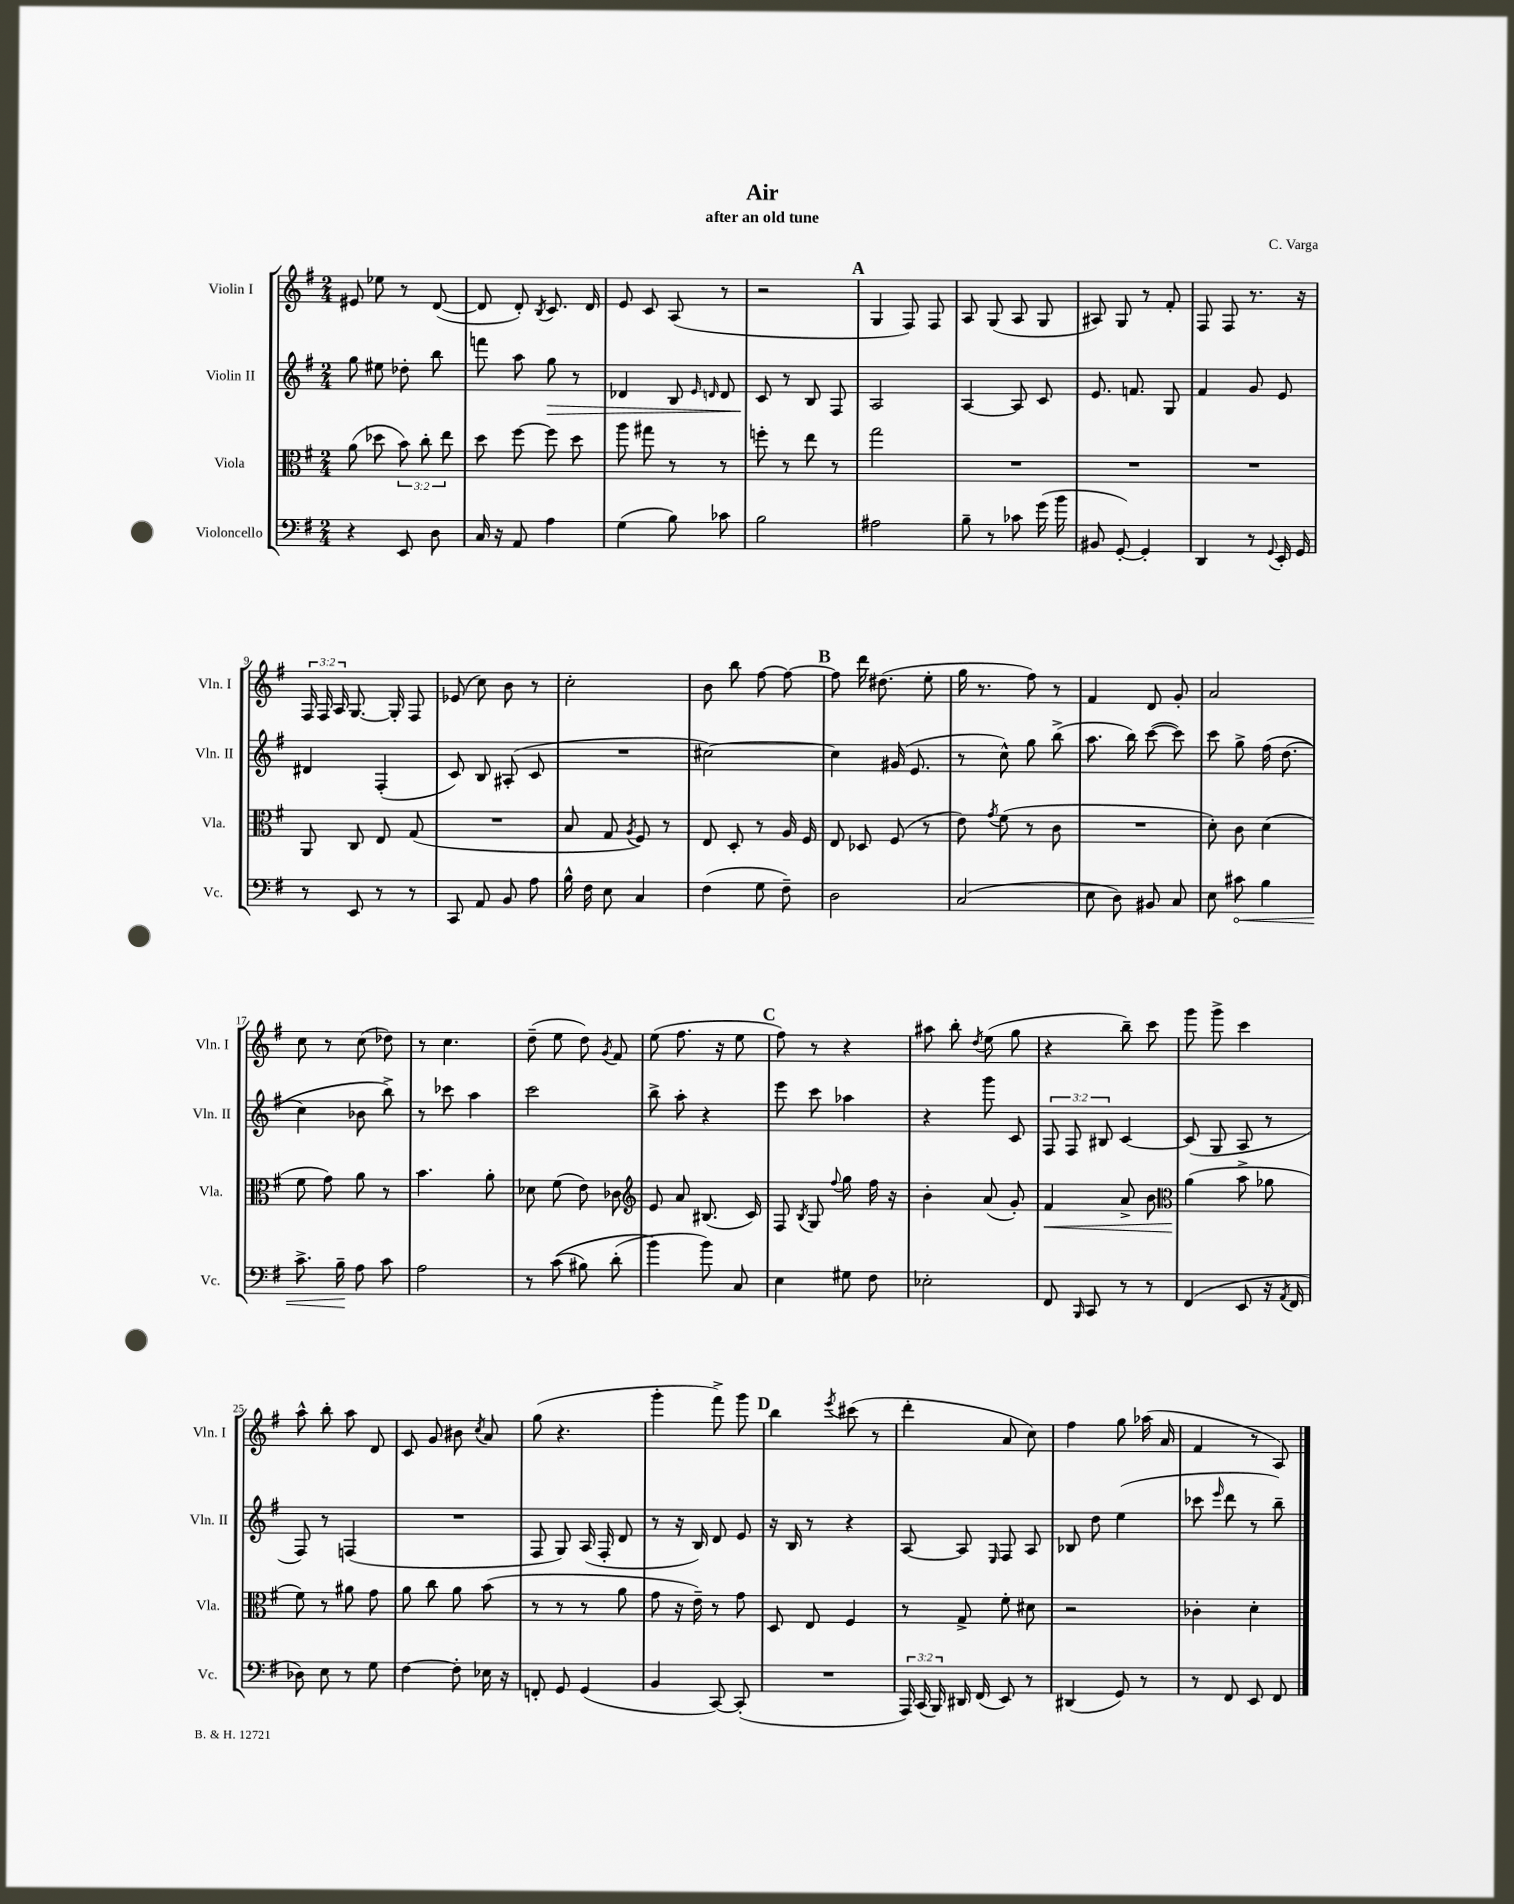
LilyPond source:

\header { title = "Air" composer = "C. Varga" subtitle = "after an old tune" }
<<
\new StaffGroup <<
\new Staff = "s0" \with { instrumentName = "Violin I" shortInstrumentName = "Vln. I" } {
    \clef treble \key g \major \numericTimeSignature \time 2/4 \override Staff.TupletNumber.text = #tuplet-number::calc-fraction-text
    \autoBeamOff eis'8 ees''8 r8 d'8~( |
    d'8 d'8-.) \acciaccatura { b8 } c'8. d'16 |
    e'8 c'8 a8( r8 |
    r2 |
    \mark \markup { \bold "A" } g4 fis8) fis8 |
    a8 g8( a8 g8 |
    ais8) g8 r8 fis'8-. |
    fis8 fis8 r8. r16 |
    \tuplet 3/2 { fis16 fis16 a16 } g8.~ g16-. fis8 |
    ees'8( c''8) b'8 r8 |
    c''2-. |
    b'8 b''8 fis''8~ fis''8~ |
    \mark \markup { \bold "B" } fis''8 d'''16 dis''8.( e''8-. |
    g''16 r8. fis''8) r8 |
    fis'4 d'8 g'8-. |
    a'2 |
    c''8 r8 c''8( des''8) |
    r8 c''4. |
    d''8--( e''8 d''8) \acciaccatura { g'8 } fis'8 |
    e''8( fis''8. r16 e''8 |
    \mark \markup { \bold "C" } fis''8) r8 r4 |
    ais''8 b''8-. \acciaccatura { d''8 } e''8( g''8 |
    r4 b''8--) c'''8 |
    g'''8 g'''8-> c'''4 |
    a''8-^ b''8-. a''8 d'8 |
    c'8 g'8 bis'8 \acciaccatura { c''8 } a'8 |
    g''8( r4. |
    g'''4-. fis'''8->) g'''8 |
    \mark \markup { \bold "D" } b''4 \acciaccatura { e'''8 } cis'''8( r8 |
    d'''4-. a'8 c''8) |
    fis''4 g''8 aes''16( a'16 |
    fis'4 r8 a8) \bar "|." |
}
\new Staff = "s1" \with { instrumentName = "Violin II" shortInstrumentName = "Vln. II" } {
    \clef treble \key g \major \numericTimeSignature \time 2/4 \override Staff.TupletNumber.text = #tuplet-number::calc-fraction-text
    \autoBeamOff g''8 eis''8 des''8-. b''8 |
    f'''8 a''8 g''8\> r8 |
    des'4 b8 \grace { e'16 d'16 } d'8 |
    c'8\! r8 b8 fis8 |
    \mark \markup { \bold "A" } a2 |
    a4~ a8 c'8 |
    e'8. f'8. g8 |
    fis'4 g'8 e'8 |
    dis'4 fis4-.( |
    c'8) b8 ais8-.( c'8 |
    R2 |
    cis''2~) |
    \mark \markup { \bold "B" } cis''4 gis'16( e'8. |
    r8 c''8-^) g''8 b''8->( |
    a''8. b''16) c'''8~( c'''8) |
    c'''8 g''8-> fis''16\( d''8.( |
    c''4) bes'8 b''8->\) |
    r8 ces'''8 a''4 |
    c'''2 |
    b''8-> a''8-. r4 |
    \mark \markup { \bold "C" } e'''8 c'''8 aes''4 |
    r4 g'''8 c'8 |
    \tuplet 3/2 { fis8 fis8 bis8 } c'4~ |
    c'8( g8 a8 r8 |
    fis8) r8 f4( |
    R2 |
    fis8 g8) a16( fis16-. d'8 |
    r8 r16 b16) d'8 e'8 |
    \mark \markup { \bold "D" } r16 b16 r8 r4 |
    a8~ a8 \grace { e16 } fis8 a8 |
    bes8 d''8 e''4( |
    ces'''8 \grace { e'''16 } d'''8 r8 b''8--) \bar "|." |
}
\new Staff = "s2" \with { instrumentName = "Viola" shortInstrumentName = "Vla." } {
    \clef alto \key g \major \numericTimeSignature \time 2/4 \override Staff.TupletNumber.text = #tuplet-number::calc-fraction-text
    \autoBeamOff a'8( des''8 \tuplet 3/2 { b'8) c''8-. e''8 } |
    d''8 fis''8~ fis''8 d''8 |
    a''8 gis''8 r8 r8 |
    f''8-. r8 e''8 r8 |
    \mark \markup { \bold "A" } g''2 |
    R2 |
    R2 |
    R2 |
    a,8 c8 e8 g8( |
    R2 |
    b8 g8 \acciaccatura { a8 } fis8) r8 |
    e8 d8-. r8 a16 fis16 |
    \mark \markup { \bold "B" } e8 des8 fis8( r8 |
    e'8) \acciaccatura { g'8 } fis'8( r8 c'8 |
    R2 |
    d'8-.) c'8 d'4( |
    fis'8 g'8) a'8 r8 |
    b'4. a'8-. |
    des'8 fis'8( e'8) ces'8 |
    \clef treble e'8 a'8 bis8.( c'16) |
    \mark \markup { \bold "C" } fis8 \acciaccatura { b8 } g8 \appoggiatura { fis''8 } g''8 fis''16 r16 |
    b'4-. a'8( g'8-.) |
    fis'4\< a'8-> b'8 |
    \clef alto a'4\!( b'8-> aes'8 |
    fis'8) r8 ais'8 g'8 |
    a'8 c''8 a'8 b'8( |
    r8 r8 r8 a'8 |
    g'8 r16 e'16--) r8 g'8 |
    \mark \markup { \bold "D" } d8 e8 fis4 |
    r8 g8-> fis'8-. dis'8 |
    r2 |
    ces'4-. d'4-. \bar "|." |
}
\new Staff = "s3" \with { instrumentName = "Violoncello" shortInstrumentName = "Vc." } {
    \clef bass \key g \major \numericTimeSignature \time 2/4 \override Staff.TupletNumber.text = #tuplet-number::calc-fraction-text
    \autoBeamOff r4 e,8 d8 |
    c16 r16 a,8 a4 |
    g4( b8) ces'8 |
    b2 |
    \mark \markup { \bold "A" } ais2 |
    b8-- r8 ces'8 g'16( b'16 |
    bis,8 g,8~-.) g,4-. |
    d,4 r8 \appoggiatura { g,8 } e,16-. g,16 |
    r8 e,8 r8 r8 |
    c,8 a,8 b,8 a8 |
    b16-^ fis16 e8 c4 |
    fis4( g8 fis8--) |
    \mark \markup { \bold "B" } d2 |
    c2( |
    e8 d8) bis,8 c8 |
    e8 \once \override Hairpin.circled-tip = ##t cis'8\< b4 |
    c'8.-> b16--\! a8 c'8 |
    a2 |
    r8 c'8(\( bis8) d'8-.( |
    b'4\) b'8) c8 |
    \mark \markup { \bold "C" } e4 gis8 fis8 |
    ees2-. |
    fis,8 \grace { b,,16 } c,8 r8 r8 |
    fis,4( e,8 r16 \acciaccatura { a,8 } fis,16 |
    des8) e8 r8 g8 |
    fis4~ fis8-. ees16 r16 |
    f,8-. g,8 g,4( |
    b,4 c,8~) c,8-.( |
    \mark \markup { \bold "D" } R2 |
    \tuplet 3/2 { a,,16) c,16( b,,16) } dis,16 fis,16( e,8) r8 |
    dis,4( g,8) r8 |
    r8 fis,8 e,8 fis,8 \bar "|." |
}
>>
>>
